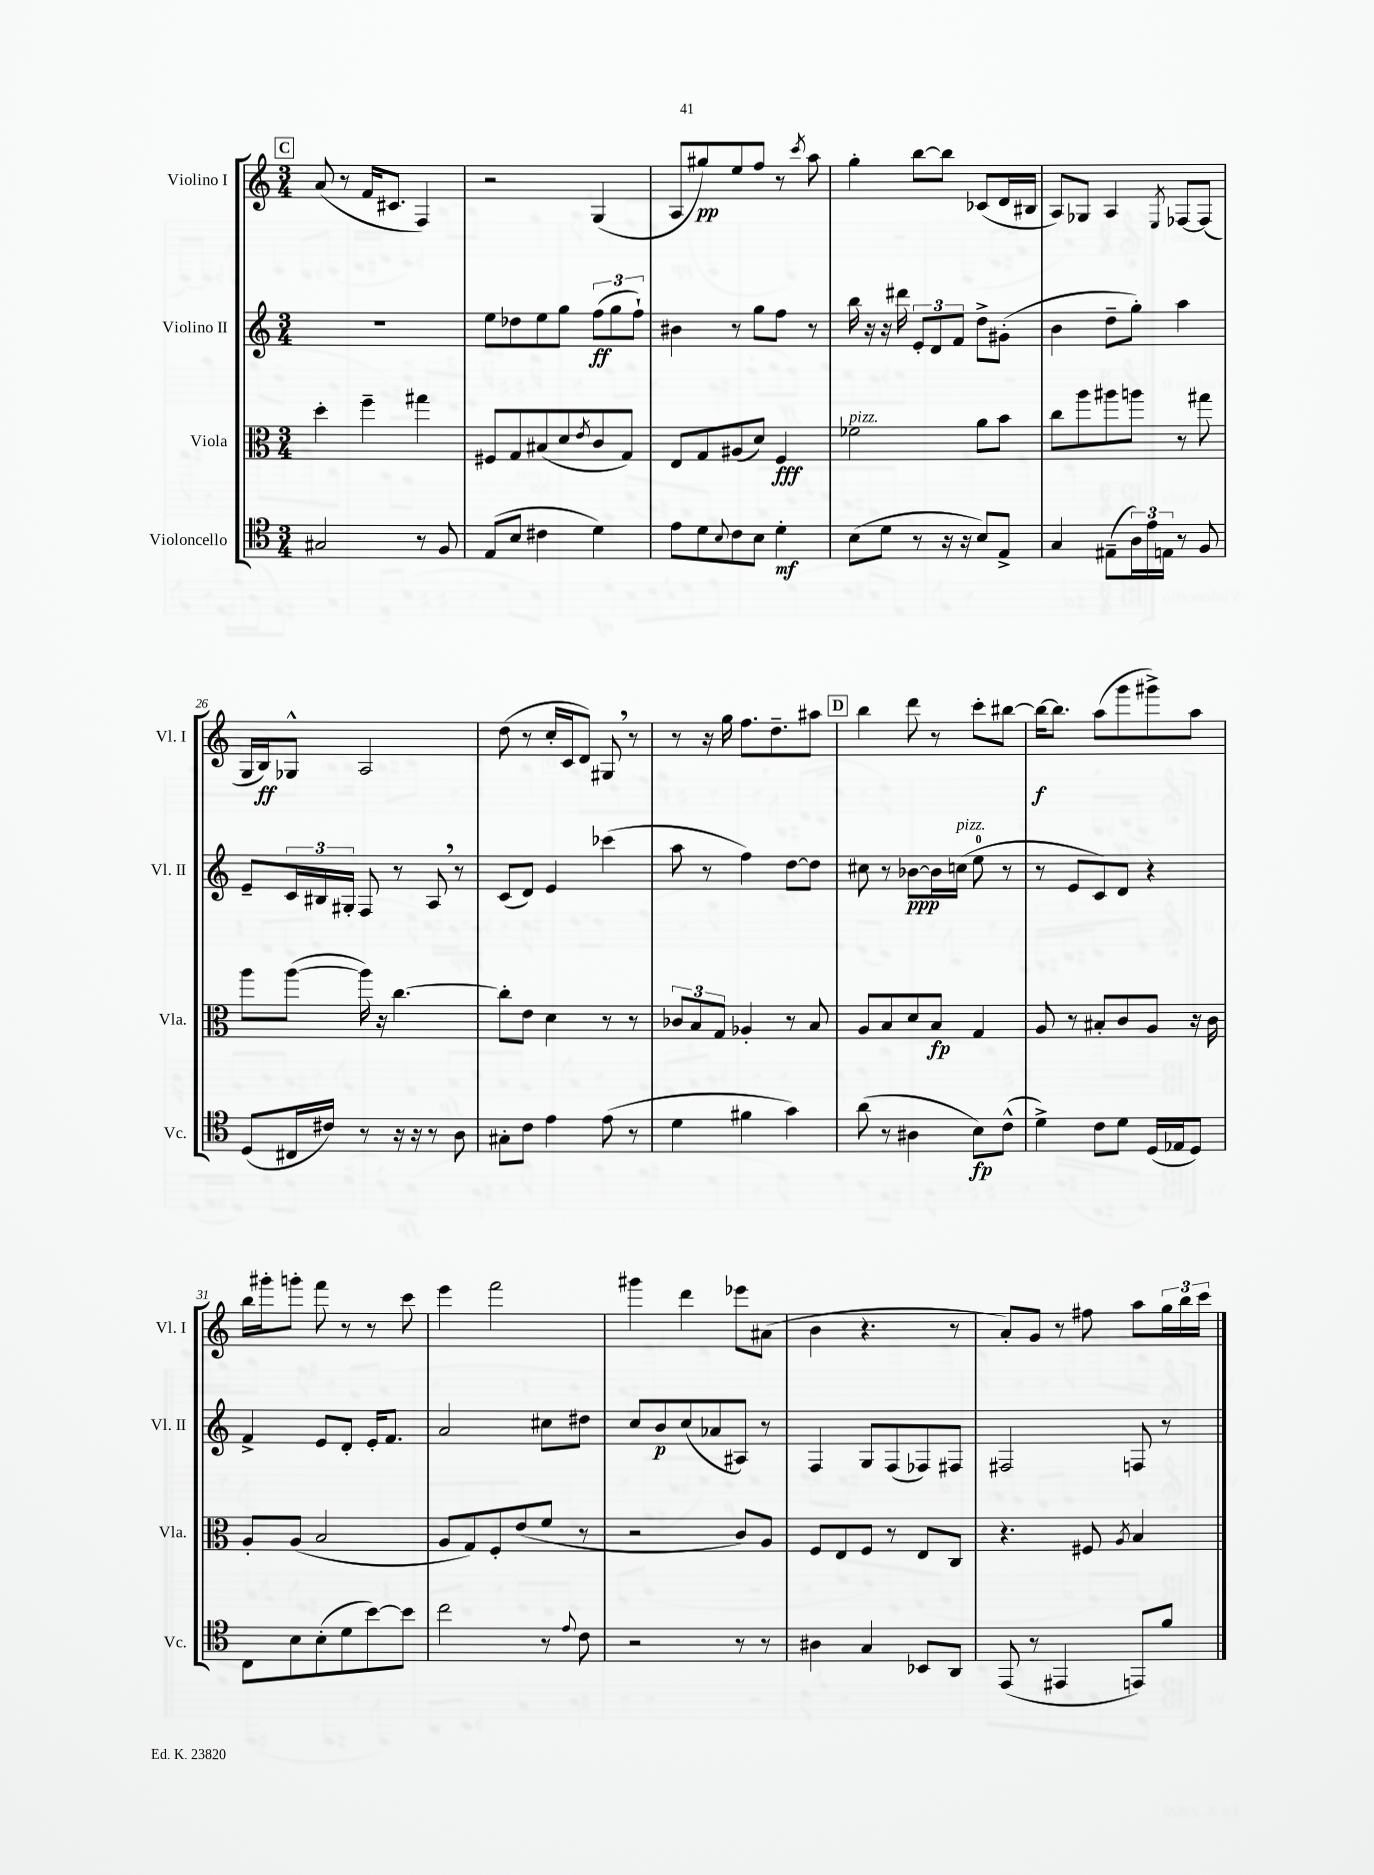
<<
\new StaffGroup <<
\new Staff = "s0" \with { instrumentName = "Violino I" shortInstrumentName = "Vl. I" } {
    \clef treble \key c \major \numericTimeSignature \time 3/4
    \mark \markup { \box "C" } a'8( r8 f'16 cis'8. f4) |
    r2 g4( |
    a8 gis''8\pp) e''8 f''8 r8 \acciaccatura { c'''8 } a''8 |
    g''4-. b''8~ b''8 ces'8( d'16 bis16 |
    a8) ges8 a4 \acciaccatura { e8 } fes8~ fes8( |
    g16 b16\ff) ges8-^ a2 |
    d''8( r8 c''16-. c'16 d'8) gis8 \breathe r8 |
    r8 r16 g''16 f''8. d''8.-- ais''8 |
    \mark \markup { \box "D" } b''4 d'''8 r8 c'''8-. bis''8~ |
    bis''16~\f bis''8. a''8( g'''8 gis'''8->) a''8 |
    b''16 gis'''16-. g'''8-. f'''8 r8 r8 c'''8 |
    e'''4 f'''2 |
    gis'''4 d'''4 ees'''8 ais'8( |
    b'4 r4. r8 |
    a'8-.) g'8 r8 fis''8 a''8 \tuplet 3/2 { g''16 b''16 c'''16 } \bar "|." |
}
\new Staff = "s1" \with { instrumentName = "Violino II" shortInstrumentName = "Vl. II" } {
    \clef treble \key c \major \numericTimeSignature \time 3/4
    \mark \markup { \box "C" } R2. |
    e''8 des''8 e''8 g''8 \tuplet 3/2 { f''8\ff( g''8 f''8-!) } |
    bis'4 r8 g''8 f''8 r8 |
    b''16 r16 r16 dis'''16 \tuplet 3/2 { e'8-. d'8 f'8 } d''8-> gis'8-.( |
    b'4 d''8-- g''8-.) a''4 |
    e'8-- \tuplet 3/2 { c'16 bis16 gis16-. } f8 r8 a8 \breathe r8 |
    c'8( d'8) e'4 ces'''4( |
    a''8 r8 f''4) d''8~ d''8 |
    \mark \markup { \box "D" } cis''8 r8 bes'8~\ppp bes'16 c''16^\markup { \italic "pizz." }( e''8-0 r8 |
    r8 e'8 c'8) d'8 r4 |
    f'4-> e'8 d'8-. e'16-. f'8. |
    a'2 cis''8 dis''8 |
    c''8 b'8\p c''8( aes'8 ais8) r8 |
    f4 g8 f8( fes8) fis8 |
    fis2 f8 r8 \bar "|." |
}
\new Staff = "s2" \with { instrumentName = "Viola" shortInstrumentName = "Vla." } {
    \clef alto \key c \major \numericTimeSignature \time 3/4
    \mark \markup { \box "C" } d''4-. f''4-- gis''4 |
    fis8 g8 bis8( d'8 \acciaccatura { e'8 } c'8 g8) |
    e8 g8 ais8( d'8) f4\fff |
    fes'2^\markup { \italic "pizz." } a'8 b'8 |
    c''8 a''8 ais''8 a''8 r8 gis''8 |
    a''8 a''8~( a''16) r16 c''4.~ |
    c''8-. e'8 d'4 r8 r8 |
    \tuplet 3/2 { ces'8 b8 g8 } aes4-. r8 b8 |
    \mark \markup { \box "D" } a8 b8 d'8 b8\fp g4 |
    a8 r8 bis8-. c'8 a8 r16 c'16 |
    a8-. a8( b2 |
    a8 g8) f8-. e'8( f'8 r8 |
    r2 c'8) a8 |
    f8 e8 f8 r8 e8 c8 |
    r4. fis8 \acciaccatura { a8 } b4 \bar "|." |
}
\new Staff = "s3" \with { instrumentName = "Violoncello" shortInstrumentName = "Vc." } {
    \clef tenor \key c \major \numericTimeSignature \time 3/4
    \mark \markup { \box "C" } gis2 r8 f8 |
    e8( b8 cis'4 d'4) |
    e'8 d'8 \appoggiatura { b8 } c'8 b8 d'4-.\mf |
    b8( d'8 r8 r16 r16 b8) e8-> |
    g4 eis8--( \tuplet 3/2 { a16) e'16 e16 } r8 f8 |
    d8( cis16 cis'16) r8 r16 r16 r8 a8 |
    gis8-. c'8 e'4 e'8( r8 |
    d'4 fis'4 g'4) |
    \mark \markup { \box "D" } a'8( r8 ais4 b8\fp) c'8-^( |
    d'4->) c'8 d'8 d16( ees16 d8) |
    c8 b8 b8-.( d'8 b'8~) b'8 |
    c''2 r8 \appoggiatura { e'8 } c'8 |
    r2 r8 r8 |
    ais4 g4 bes,8 a,8 |
    e,8( r8 eis,4 e,8) f'8 \bar "|." |
}
>>
>>
\layout { \context { \Score currentBarNumber = #21 } }
